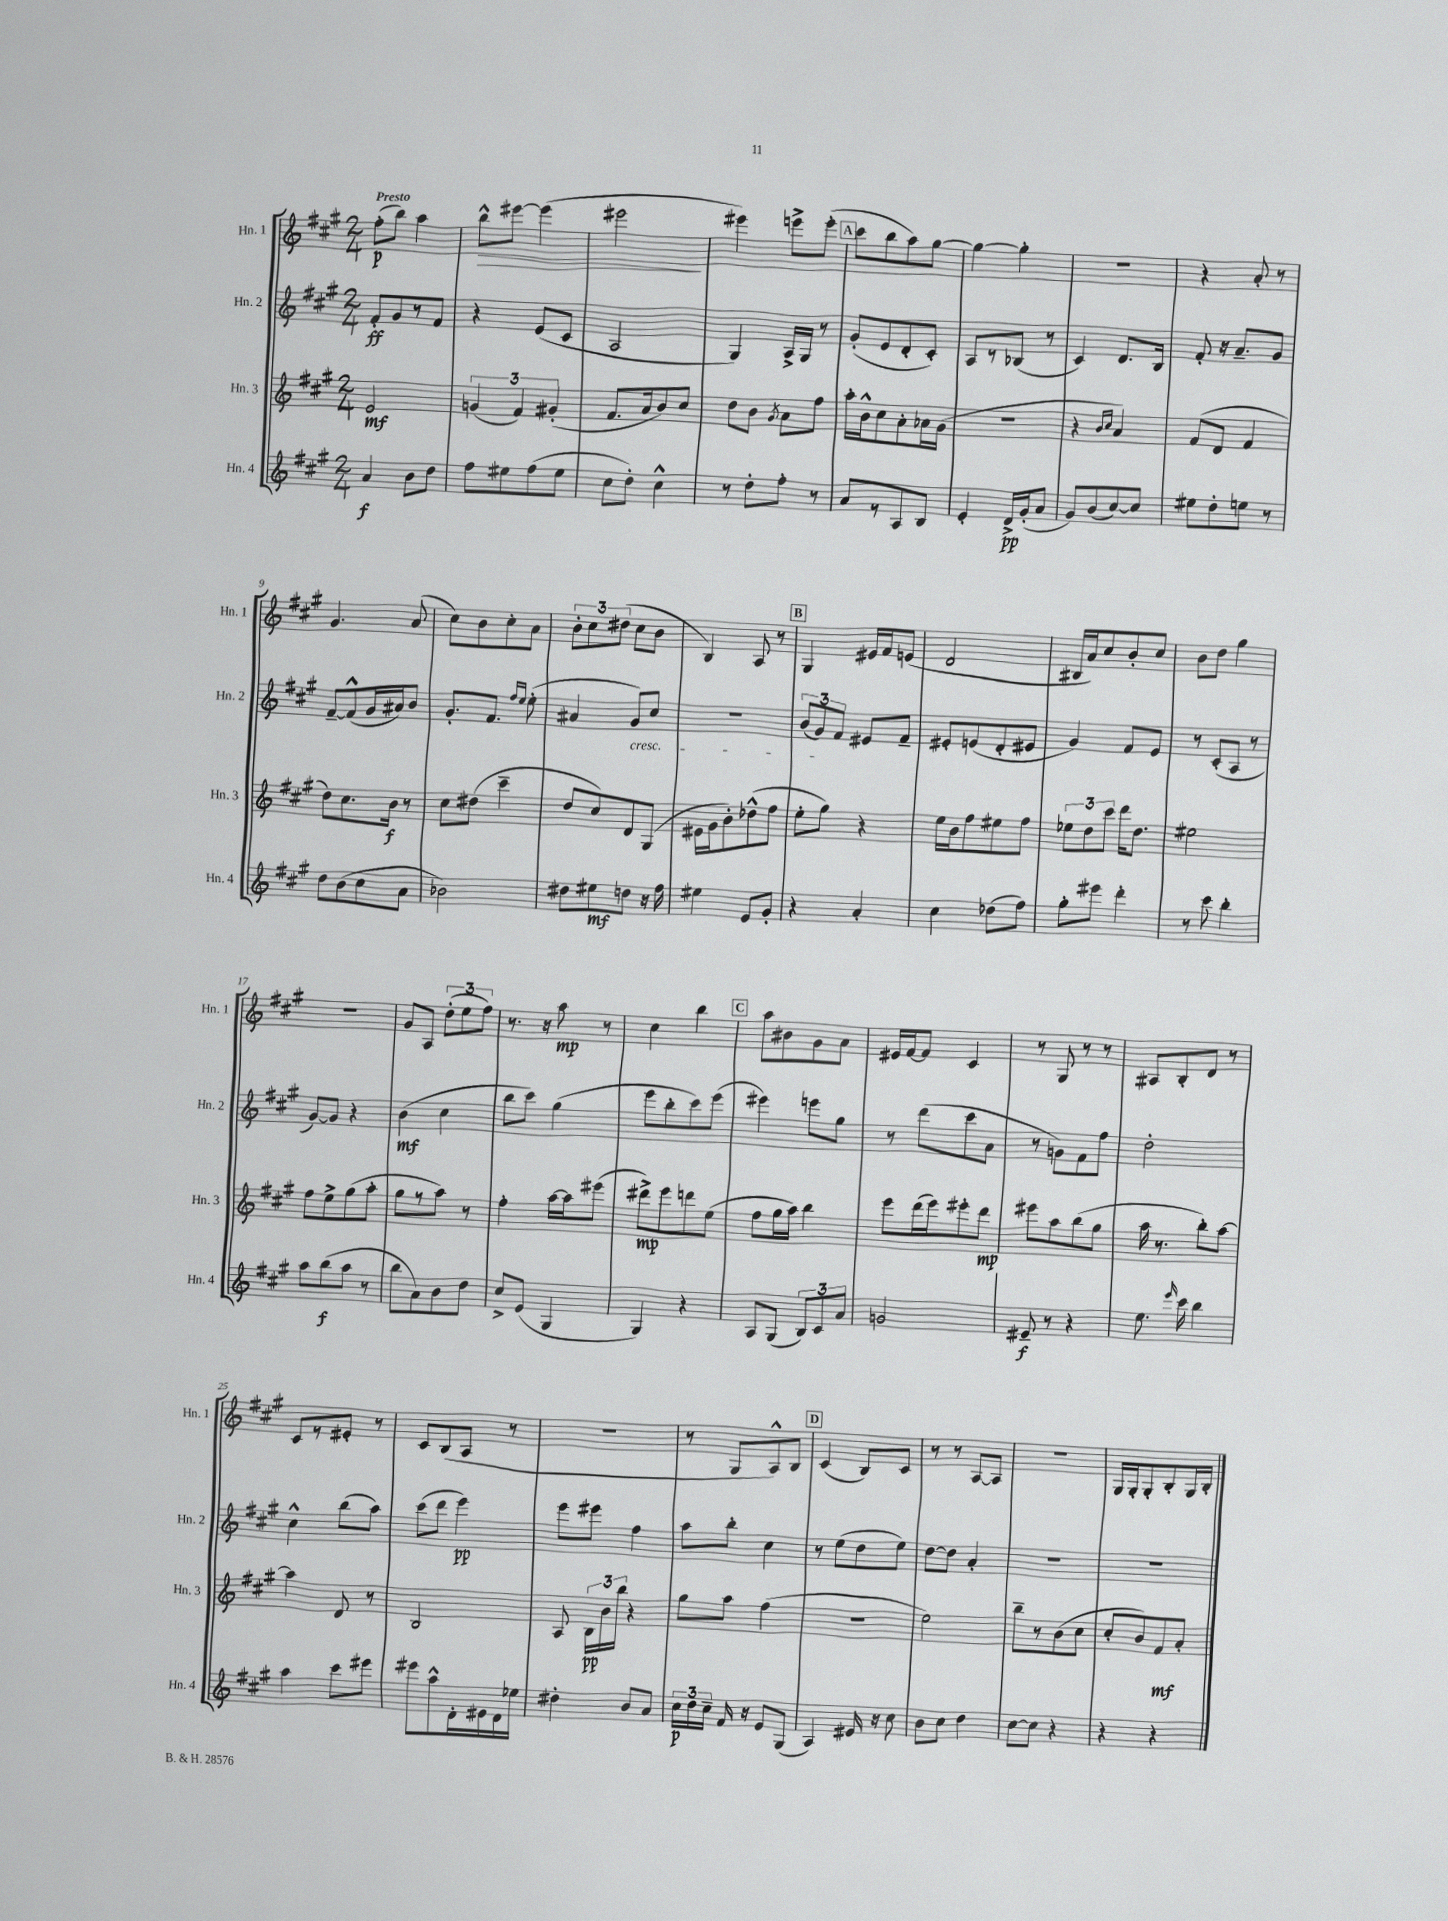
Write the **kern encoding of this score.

**kern	**kern	**kern	**kern
*staff4	*staff3	*staff2	*staff1
*clefG2	*clefG2	*clefG2	*clefG2
*k[f#c#g#]	*k[f#c#g#]	*k[f#c#g#]	*k[f#c#g#]
*M2/4	*M2/4	*M2/4	*M2/4
4a	2e	8f#'	(8ff#'
.	.	8g#	8bb)
8b	.	8r	4aa
8dd	.	8f#	.
=	=	=	=
8ff#	(6g	4r	8bb^^
8ee#	.	.	[8eee#
.	6f#)	.	.
(8ff#	.	(8e	(4eee#]
.	(6g#'	.	.
8ee#	.	8c#	.
=	=	=	=
8cc#	8.f#	2A	2eee#
8dd')	.	.	.
.	16a	.	.
4cc#^^	8b)	.	.
.	8cc#	.	.
=	=	=	=
8r	8dd	4G#)	4eee#)
8dd'	8b	.	.
.	8qg#	.	.
8ff#'	8a	16A^	8eee^
.	.	16G#	.
8r	8ff#	8r	(8eee'
=	=	=	=
8a	16aa'	(8g#'	8ccc#
.	16b^^	.	.
8r	8cc#	8e	8bb
8A	8a'	8d'	8aa)
8B	16a-	8c#')	[8gg#
.	(16g#	.	.
=	=	=	=
4e'	2r	8A	4gg#_
.	.	8r	.
16d^	.	(8B-	4gg#']
(16g#'	.	.	.
8a	.	8r	.
=	=	=	=
8g#)	4r	4c#)	2r
(8b	.	.	.
.	16qqb	.	.
.	16qqcc#	.	.
[8cc#)	4a)	8.d	.
8cc#]	.	.	.
.	.	16B	.
=	=	=	=
8ee#	(8f#	8f#'	4r
8dd'	8d	16r	.
.	.	8.a~	.
8ee	4f#	.	8a'
8r	.	8g#	8r
=	=	=	=
8dd	8dd)	[8f#~	4.g#
(8b	8.cc#	(8f#^^]	.
8cc#	.	16g#	.
.	16b	16a#)	.
8a	8r	8b	(8a
=	=	=	=
2b-)	8cc#	8.g#'	8cc#)
.	(8dd#	.	8b
.	.	8.f#	.
.	4ccc#~	.	8cc#'
.	.	16qqff#	.
.	.	16qqee	.
.	.	(8ee'	8a
=	=	=	=
8dd#	8dd	4a#	12b'
.	.	.	12cc#
8ee#	8cc#)	.	.
.	.	.	(12dd#
8dd	8d	8g#)	8cc#
16r	(8G#	8cc#	8b
16ff#	.	.	.
=	=	=	=
4ee#	16e#	2r	4B)
.	16g#	.	.
.	8b')	.	.
8e	(8dd-^^	.	8A
8g#'	8ff#	.	8r
=	=	=	=
4r	8ee'	(12b	4G#
.	.	12g#)	.
.	8gg#)	.	.
.	.	12f#	.
4a'	4r	8e#	16e#
.	.	.	16f#
.	.	8f#~	(8e
=	=	=	=
4cc#	16ee	8e#'	2d
.	16b	.	.
.	8ff#	(8e	.
(8dd-	8ee#	8d'	.
8ff#)	8ff#	8e#	.
=	=	=	=
8gg#'	12ee-	4g#)	16B#
.	.	.	16a)
.	12dd	.	.
8eee#	.	.	8cc#
.	12ccc#	.	.
4ddd'	16ddd	8f#	8b'
.	8.dd	.	.
.	.	8e	8cc#
=	=	=	=
8r	2ee#	8r	8b
8ccc#	.	(8c#'	8dd
4bb'	.	8A	4gg#
.	.	8r	.
=	=	=	=
8aa	8ff#	[8g#)	2r
(8bb	8ee^	8g#]	.
8aa	(8gg#	4r	.
8r	8aa'	.	.
=	=	=	=
8bb	8gg#	(4b	8g#
8a)	8r	.	8A
8b	8aa)	4cc#	(12dd'
.	.	.	12ee
8dd	8r	.	.
.	.	.	12ff#)
=	=	=	=
8cc#^	4ff#'	8bb	8.r
(8e	.	8ccc#)	.
.	.	.	16r
4G#	[16aa	(4gg#	8aa
.	16aa]	.	.
.	(8eee#	.	8r
=	=	=	=
4G#)	8ddd#^)	8eee	4cc#
.	8eee	8bb'	.
4r	8ddd	8ccc#)	4bb
.	(8ee	(8eee	.
=	=	=	=
8A	8ff#	4eee#)	8aa
(8G#	16gg#	.	8b#
.	16aa)	.	.
12B)	4bb	8eee	8g#
12c#	.	.	.
.	.	8gg#	8a
12a	.	.	.
=	=	=	=
2g	8eee	8r	16e#
.	.	.	[16f#
.	(16ddd	(8ddd	8f#]
.	16eee)	.	.
.	8eee#'	8ccc#	4c#
.	8ddd	8a	.
=	=	=	=
8e#~	8eee#	8r	8r
8r	8aa	8g)	8G#
4r	(8bb	8f#	8r
.	8gg#	8ff#	8r
=	=	=	=
8.ee	16aa	2dd'	8A#
.	8.r	.	.
.	.	.	8B'
16qqeee	.	.	.
16ccc#	.	.	.
4bb	8bb')	.	8d
.	[8aa	.	8r
=	=	=	=
4aa	4aa]	4cc#^^	8c#
.	.	.	8r
8ccc#	8d	(8bb	8e#'
8eee#	8r	8aa)	8r
=	=	=	=
8eee#	2B	(8ccc#	8c#
8aa^^	.	8ddd	(8B
16d'	.	4eee)	8A
16e#	.	.	.
16d	.	.	8r
16ee-	.	.	.
=	=	=	=
4dd#'	8A	8eee	2r
.	24B	8eee#	.
.	24b	.	.
.	24bb	.	.
8b	4r	4ff#	.
8a	.	.	.
=	=	=	=
24cc#	8gg#	8aa	8r
24dd	.	.	.
24cc#~	.	.	.
16f#	8aa	8bb'	8G#
16r	.	.	.
8e	(4ff#	4cc#	8A^^)
(8G#	.	.	8B
=	=	=	=
4A)	2r	8r	(4c#
.	.	(8ee	.
16e#	.	8dd	8B)
16r	.	.	.
8cc#	.	8ee)	8c#
=	=	=	=
8b	2ee)	[8dd	8r
8cc#	.	8dd]	8r
4dd	.	4a'	[8A
.	.	.	8A]
=	=	=	=
[8cc#	8bb~	2r	2r
8cc#]	8r	.	.
4r	(8b	.	.
.	8cc#	.	.
=	=	=	=
4r	8cc#'	2r	16G#
.	.	.	16G#'
.	8b)	.	8G#'
4r	8f#	.	8B'
.	8a'	.	16G#
.	.	.	16B'
==	==	==	==
*-	*-	*-	*-
